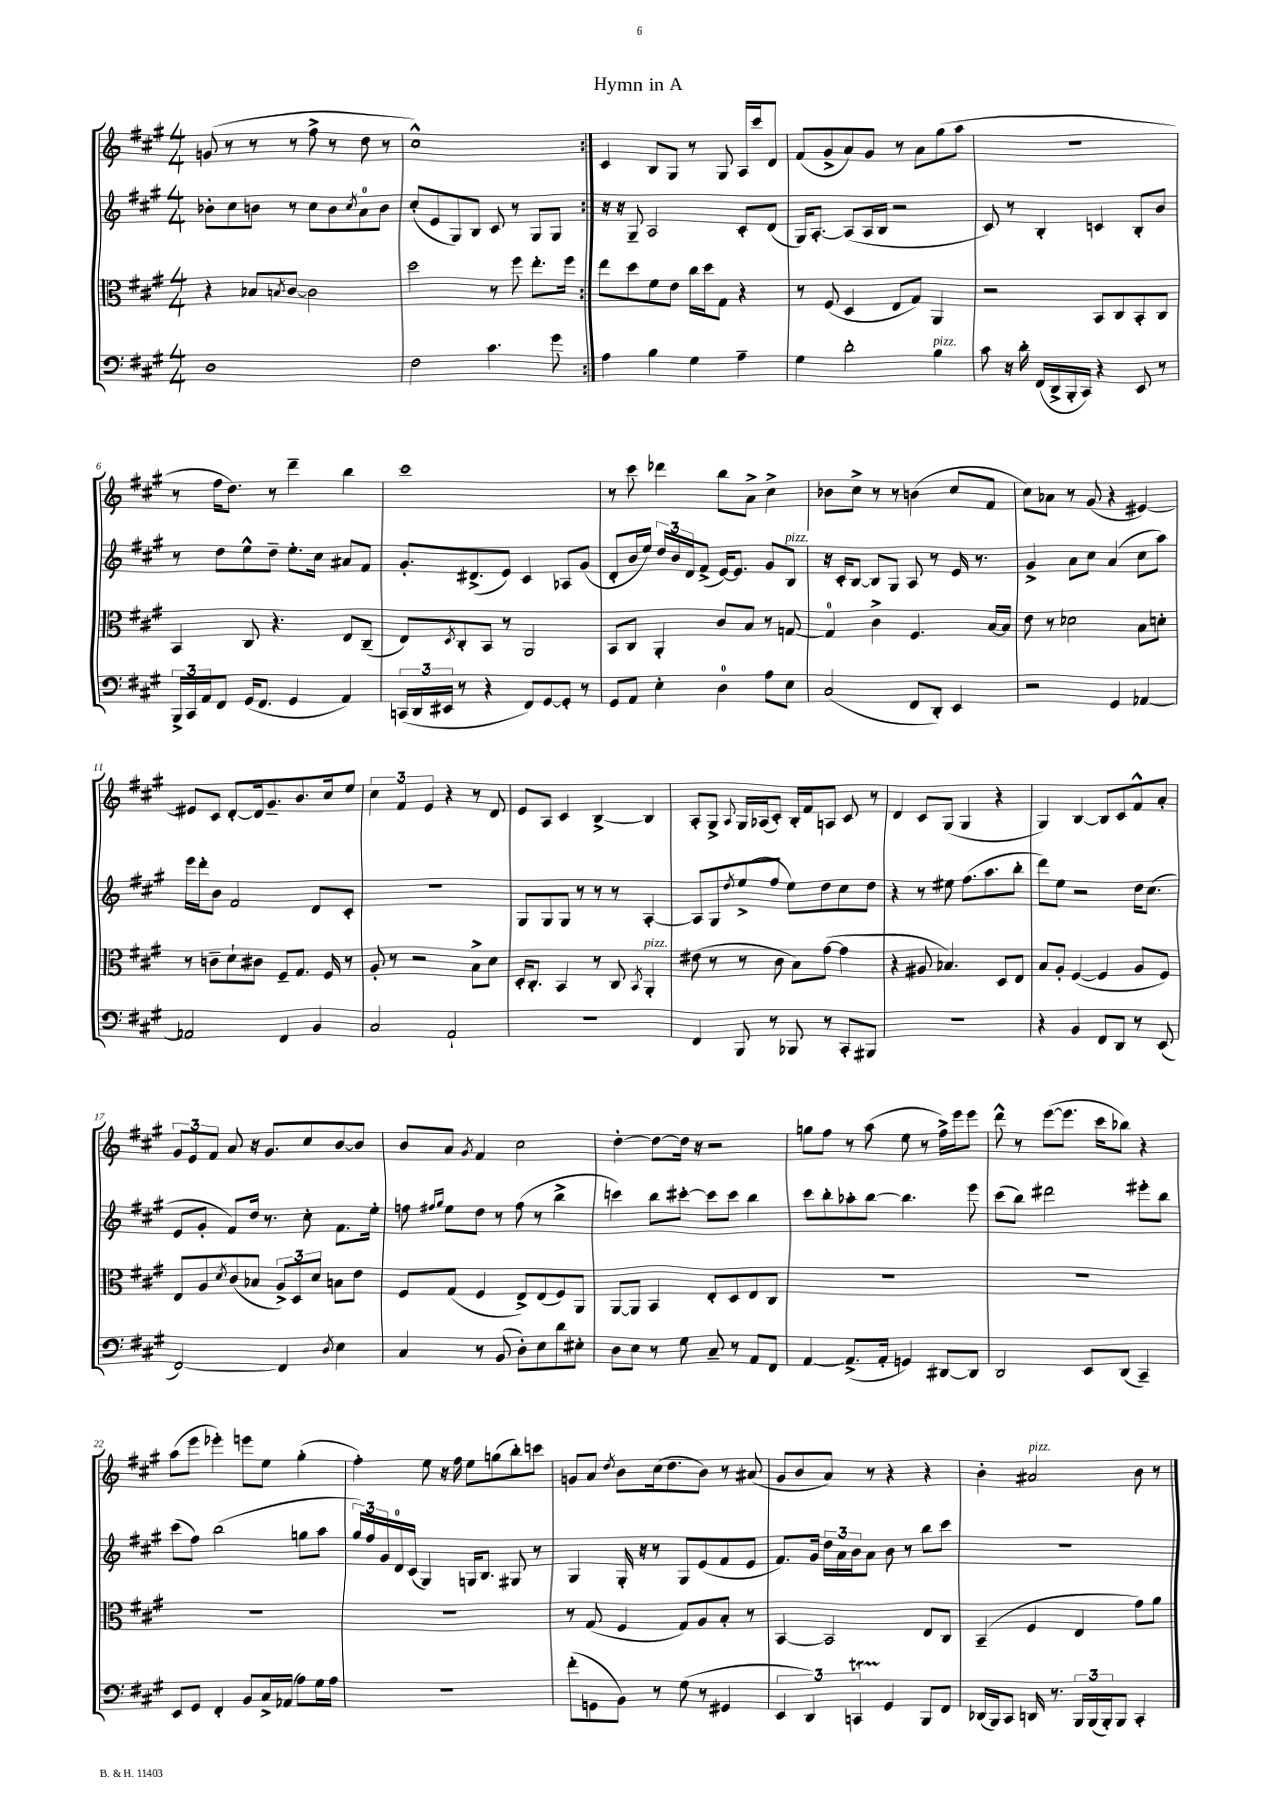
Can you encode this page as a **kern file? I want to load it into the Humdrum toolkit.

**kern	**kern	**kern	**kern
*staff4	*staff3	*staff2	*staff1
*clefF4	*clefC3	*clefG2	*clefG2
*k[f#c#g#]	*k[f#c#g#]	*k[f#c#g#]	*k[f#c#g#]
*M4/4	*M4/4	*M4/4	*M4/4
1D	4r	8b-'	(8g
.	.	8cc#	8r
.	8B-	8b	8r
.	8qB	.	.
.	[8c#	8r	8r
.	2c#]	8cc#	8ff#^
.	.	8b	8r
.	.	8qcc#	.
.	.	8a	8dd
.	.	8b	8r
=	=	=	=
2F#	2dd	(8cc#'	1cc#^^)
.	.	8e	.
.	.	8G#)	.
.	.	8B	.
4.c#	8r	8c#	.
.	8ff#	8r	.
.	8.ee'	8G#	.
8g#	.	8G#	.
.	16ff#	.	.
=:|!	=:|!	=:|!	=:|!
4A	8ee	16r	4c#
.	.	16r	.
.	8dd	8G#~	.
4B	8f#	2A	8B
.	8e	.	8G#
4G#	16cc#	.	8r
.	16dd	.	.
.	8G#	.	8G#
4A~	4r	8c#'	16A
.	.	.	16ccc#
.	.	(8d	8d
=	=	=	=
4G#	8r	16G#)	(8f#
.	.	[8.A'	.
.	(8F#	.	8g#^
2d'	4D	(8A]	8a)
.	.	16A	8g#
.	.	16B	.
.	8E	2r	8r
.	8G#)	.	8a
4B	4AA	.	(8gg#
.	.	.	8aa
=	=	=	=
8c#	2r	8c#)	1r
16r	.	8r	.
16d'	.	.	.
(16FF#	.	4B'	.
16DD^	.	.	.
16BBB'	.	.	.
16CC#)	.	.	.
4r	8BB	4c	.
.	8C#	.	.
8EE	8BB'	8B'	.
8r	8C#	8b	.
=	=	=	=
24BBB^	4BB	8r	8r
24CC#	.	.	.
24AA	.	.	.
8FF#	.	8dd	16ff#
.	.	.	8.dd)
(16GG#	8C#	8ee^^	.
8.FF#	.	.	.
.	4.r	8dd~	8r
4GG#	.	8.ee'	4ddd~
.	.	16cc#	.
4AA)	8E	8a#	4bb
.	(8C#~	8f#	.
=	=	=	=
(24CC	8E)	8.g#'	1ccc#
24DD	.	.	.
24EE#	.	.	.
.	8qD	.	.
8r	8C#'	.	.
.	.	(8.d#^	.
4r	8BB	.	.
.	8r	8e)	.
8FF#)	2AA	4c#	.
[8GG#	.	.	.
8GG#']	.	8A-	.
8r	.	(8g#	.
=	=	=	=
8GG#	8BB	8d'	8r
8AA	8C#	16b	8ccc#
.	.	16ee)	.
4E'	4AA'	24dd	4ddd-
.	.	24b	.
.	.	24d	.
.	.	(8f#^	.
4D	8c#	[16e)	8bb
.	.	8.e]	.
.	8B	.	8a^
8A	8r	8g#	4cc#^
8E	[8G	8B	.
=	=	=	=
(2C#	4G]	16r	8b-
.	.	16c#'	.
.	.	[8B	8cc#^
.	4c#^	8B]	8r
.	.	8G#	8r
8FF#	4.F#	8A	(4b
8DD')	.	8r	.
4EE	.	16e	8cc#
.	.	8.r	.
.	[16B	.	8f#
.	16B]	.	.
=	=	=	=
2r	8e	4g#^	8cc#)
.	8r	.	8a-
.	2d-	8a	8r
.	.	8cc#	(8g#
4GG#	.	(4a	4r
[4AA-	8B	8cc#	[4e#)
.	8d'	8aa)	.
=	=	=	=
2AA-]	8r	16eee	8e#]
.	.	16ddd'	.
.	8c~	8b	8c#
.	8d`	2f#	[8d'
.	8c#	.	16d]
.	.	.	8.g#~
4FF#	8F#~	.	.
.	8.G#	.	8.b
4BB	.	8d	.
.	16F#	.	16cc#
.	8r	8c#'	8ee
=	=	=	=
2C#	8A'	1r	6cc#
.	8r	.	.
.	.	.	6f#
.	2r	.	.
.	.	.	6e
2AA`	.	.	4r
.	8B^	.	8r
.	8d	.	8d
=	=	=	=
1r	16D'	8G#	8e
.	8.C#'	.	.
.	.	8G#	8A
.	4BB	8G#	4c#
.	.	8r	.
.	8r	8r	[4B^
.	8C#	8r	.
.	8qBB	.	.
.	4AA'	[4A'	4B]
=	=	=	=
4FF#	(8e#	8A]	8A'
.	8r	8G#	8G#^
.	.	8qdd	8qqA
8BBB	8r	(8ee^	16G#
.	.	.	(16A-
8r	8c#	8ff#	8c#')
8BBB-	8B)	8ee)	16B'
.	.	.	16f#
8r	([8g#	8dd	8A
8CC#'	4g#]	8cc#	8c#
8BBB#	.	8dd	8r
=	=	=	=
1r	4r	4r	4d
.	8A#	8r	8c#
.	4.B-)	8ee#	(8G#
.	.	(8.ff#	4G#
.	.	8.aa	.
.	8D	.	4r
.	8E	8bb'	.
=	=	=	=
4r	8B	8ddd)	4G#)
.	8A'	8ee	.
4BB	([4F#	2r	[4B
8FF#	4F#]	.	8B]
8DD	.	.	8c#
8r	8A	16dd	8f#^^
.	.	(8.cc#	.
(8EE	8F#)	.	8a'
=	=	=	=
[2FF#)	8E	8e	12g#
.	.	.	12e
.	8A	8g#'	.
.	.	.	12f#
.	8qd	.	.
.	(8c#	8f#)	8a
.	8B-	16dd	16r
.	.	8.r	8.g#
4FF#]	12A^)	.	.
.	12D	.	.
.	.	8cc#'	8cc#
.	12d	.	.
8qD	.	.	.
4E	8B	8.f#	[8b
.	8e	.	8b]
.	.	16ee'	.
=	=	=	=
4C#	8F#	8ff	8b
.	.	16qqff#	.
.	.	16qqgg#	.
.	(8G#	8ee	8a
.	.	.	8qg#
8r	4F#	8dd	4f#
(8BB	.	8r	.
8D')	8E^)	(8ff#	2cc#
8E	(8E	8r	.
8d	8F#)	4bb^	.
8E#'	8AA	.	.
=	=	=	=
8D	[8AA	4ccc)	[4dd'
8E	8AA]	.	.
8r	4BB	8bb	8dd_
8G#	.	[8ccc#'	16dd]
.	.	.	16r
8C#~	8E'	8ccc#]	2r
8r	8D	8ccc#	.
8AA	8E	4bb	.
8FF#	8C#	.	.
=	=	=	=
[4AA	1r	8ccc#	8gg
.	.	8bb'	8ff#
(8.AA^]	.	8aa-'	8r
.	.	[8bb	(8aa
16AA'	.	.	.
4GG)	.	4.bb]	8ee
.	.	.	8r
[8DD#	.	.	16ff#^)
.	.	.	16eee
8DD#]	.	8eee	8eee
=	=	=	=
2DD	1r	(8ccc#	8ddd^^
.	.	8bb)	8r
.	.	2ddd#	([8eee
.	.	.	8.eee]
8EE	.	.	.
.	.	.	16ccc#
(8DD	.	.	8bb-)
4CC#~)	.	8eee#'	4r
.	.	8bb	.
=	=	=	=
8EE	1r	(8ccc#	(8aa
8GG#	.	8ff#)	8eee
4FF#'	.	(2bb	4eee-')
8BB	.	.	8eee
16C#^	.	.	8ee
(16AA-	.	.	.
8A)	.	8gg	(4gg#'
16G#	.	8aa	.
16A	.	.	.
=	=	=	=
1r	1r	24gg#)	4ff#')
.	.	24ff#	.
.	.	24g#	.
.	.	16d	.
.	.	(16c#	.
.	.	4G#)	8ee
.	.	.	16r
.	.	.	16ff#
.	.	16G	8ee
.	.	8.B	.
.	.	.	(8gg
.	.	8G#	8bb')
.	.	8r	8ccc
=	=	=	=
(8f#'	8r	4G#	8g
8GG	(8G#	.	8a
.	.	.	8qdd
8BB)	4F#	16G#'	8b
.	.	16r	.
8r	.	8r	(16cc#
.	.	.	8.dd
(8G#	8G#)	8G#	.
8r	8A	(8e	8b)
4GG#	8B'	8f#	8r
.	8r	8e	(8a#
=	=	=	=
6EE	[4BB	8.f#)	8g#
.	.	.	8b
6DD)	.	.	.
.	.	16g#	.
.	2BB]	24dd	8a)
.	.	24a	.
6CC	.	24b	.
.	.	8a	8r
4GG#	.	8b	4r
.	.	8r	.
8BBB	8E	8bb	4r
8FF#	8C#	8ccc#	.
=	=	=	=
(16DD-	(4BB~	1r	4b'
16BBB)	.	.	.
8CC#	.	.	.
16DD	4F#	.	2a#
8.r	.	.	.
24BBB	4E	.	.
(24BBB	.	.	.
24BBB')	.	.	.
8BBB	.	.	.
4CC#'	8g#)	.	8b
.	8a	.	8r
==	==	==	==
*-	*-	*-	*-
